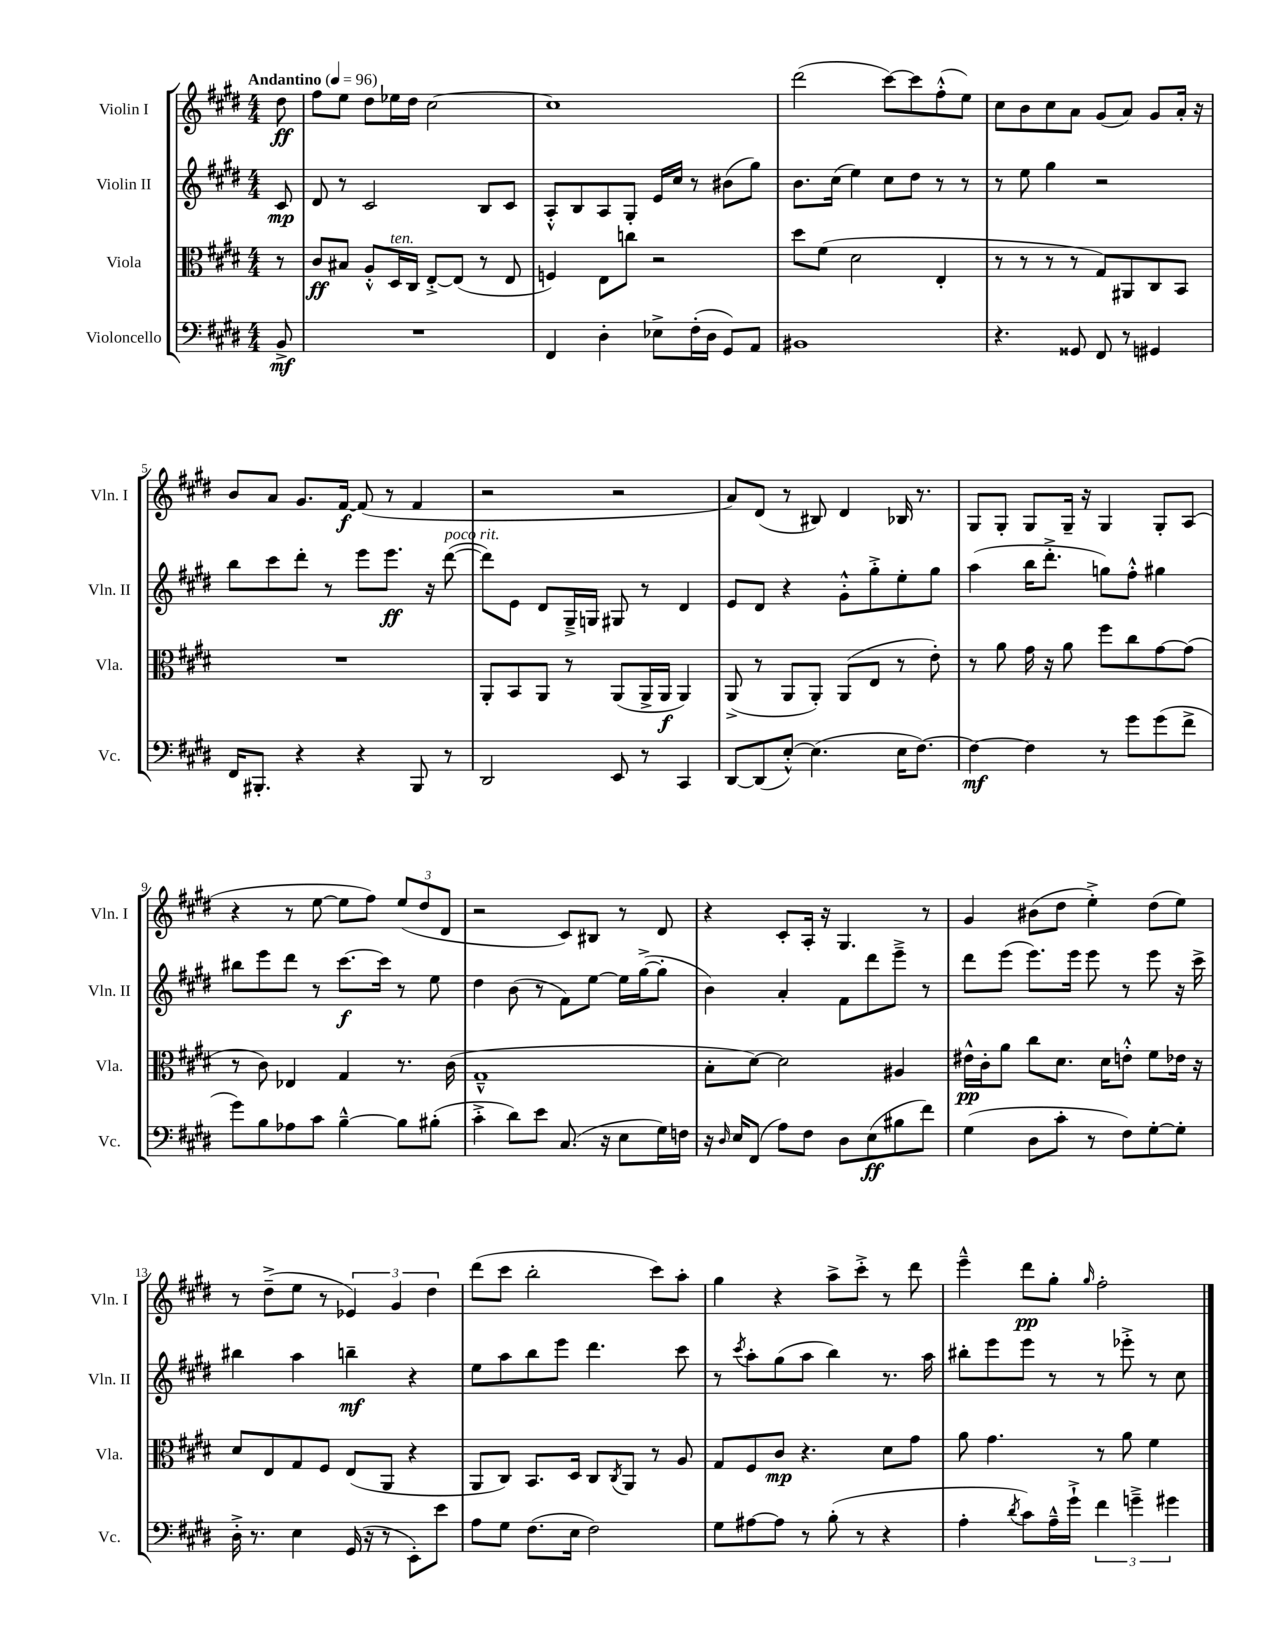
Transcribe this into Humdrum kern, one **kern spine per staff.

**kern	**dynam	**kern	**dynam	**kern	**dynam	**kern	**dynam
*part4	*part4	*part3	*part3	*part2	*part2	*part1	*part1
*staff4	*staff4	*staff3	*staff3	*staff2	*staff2	*staff1	*staff1
*I"Violoncello	*	*I"Viola	*	*I"Violin II	*	*I"Violin I	*
*I'Vc.	*	*I'Vla.	*	*I'Vln. II	*	*I'Vln. I	*
*clefF4	*	*clefC3	*	*clefG2	*	*clefG2	*
*k[f#c#g#d#]	*	*k[f#c#g#d#]	*	*k[f#c#g#d#]	*	*k[f#c#g#d#]	*
*M4/4	*	*M4/4	*	*M4/4	*	*M4/4	*
*MM96	*	*MM96	*	*MM96	*	*MM96	*
=	=	=	=	=	=	=	=
!	!	!	!	!	!	!LO:TX:a:B:t=Andantino	!
8BB^/	mf	8r	.	8c#/	mp	8dd#\	ff
=1	=1	=1	=1	=1	=1	=1	=1
1r	.	8c#/L	ff	8d#/	.	8ff#\L	.
.	.	8B#X/J	.	8r	.	8ee\J	.
.	.	8A'^^/L	.	2c#/	.	8dd#\L	.
!	!	!LO:TX:a:i:t=ten.	!	!	!	!	!
.	.	16D#/L	.	.	.	16ee-X\L	.
.	.	16C#/JJ	.	.	.	16dd#\JJ	.
.	.	[8E'^/L	.	.	.	[2cc#\	.
.	.	(8E/J]	.	.	.	.	.
.	.	8r	.	8B/L	.	.	.
.	.	8E/	.	8c#/J	.	.	.
=2	=2	=2	=2	=2	=2	=2	=2
4FF#/	.	4Fn/)	.	8A'^^/L	.	1cc#]	.
.	.	.	.	8B/	.	.	.
4D#'\	.	8E\L	.	8A/	.	.	.
.	.	8ccn\J	.	8G#'/J	.	.	.
8E-X^\L	.	2r	.	16e/LL	.	.	.
.	.	.	.	16cc#/JJ	.	.	.
(16F#'\L	.	.	.	8r	.	.	.
16D#\JJ	.	.	.	.	.	.	.
8GG#/L)	.	.	.	(8b#X\L	.	.	.
8AA/J	.	.	.	8gg#\J)	.	.	.
=3	=3	=3	=3	=3	=3	=3	=3
1BB#X	.	8dd#\L	.	8.b\L	.	(2ddd#\	.
.	.	(8f#\J	.	.	.	.	.
.	.	.	.	(16cc#\Jk	.	.	.
.	.	2d#\	.	4ee\)	.	.	.
.	.	.	.	8cc#\L	.	[8ccc#\L)	.
.	.	.	.	8dd#\J	.	8ccc#\]	.
.	.	4E'/	.	8r	.	(8ff#'^^\	.
.	.	.	.	8r	.	8ee\J)	.
=4	=4	=4	=4	=4	=4	=4	=4
4.r	.	8r	.	8r	.	8cc#\L	.
.	.	8r	.	8ee\	.	8b\	.
.	.	8r	.	4gg#\	.	8cc#\	.
8GG##X/	.	8r	.	.	.	8a\J	.
8FF#/	.	8G#/L)	.	2r	.	(8g#/L	.
8r	.	8AA#X/	.	.	.	8a/J)	.
4GG#X/	.	8C#/	.	.	.	8g#/L	.
.	.	8BB/J	.	.	.	16a'/Jk	.
.	.	.	.	.	.	16r	.
!!LO:LB:g=z
=5	=5	=5	=5	=5	=5	=5	=5
16FF#/KL	.	1r	.	8bb\L	.	8b/L	.
8.BBB#X'/J	.	.	.	.	.	.	.
.	.	.	.	8ccc#\	.	8a/J	.
4r	.	.	.	8ddd#'\J	.	8.g#/L	.
.	.	.	.	8r	.	.	.
.	.	.	.	.	.	[16f#/Jk	f
4r	.	.	.	8eee\L	.	(8f#/]	.
.	.	.	.	8.eee\J	ff	8r	.
8BBB#/	.	.	.	.	.	4f#/	.
.	.	.	.	16r	.	.	.
!	!	!	!	!LO:TX:a:i:t=poco rit.	!	!	!
8r	.	.	.	([8ddd#\	.	.	.
=6	=6	=6	=6	=6	=6	=6	=6
2DD#/	.	8AA'/L	.	8ddd#\L])	.	2r	.
.	.	8BB/	.	8e\J	.	.	.
.	.	8AA/J	.	8d#/L	.	.	.
.	.	8r	.	16G#~^/L	.	.	.
.	.	.	.	16Gn/JJ	.	.	.
8EE/	.	(8AA/L	.	8G#X/	.	2r	.
8r	.	16AA^/L	.	8r	.	.	.
.	.	16AA/JJ	f	.	.	.	.
4CC#/	.	4AA/)	.	4d#/	.	.	.
=7	=7	=7	=7	=7	=7	=7	=7
[8DD#/L	.	(8AA^/	.	8e/L	.	8a/L)	.
(8DD#/]	.	8r	.	8d#/J	.	(8d#/J	.
[8E'^^/J)	.	8AA/L	.	4r	.	8r	.
(4.E\]	.	8AA'/J)	.	.	.	8B#X/)	.
.	.	(8AA/L	.	8g#'^^\L	.	4d#/	.
.	.	8E/J	.	8gg#'^\	.	.	.
16E\KL	.	8r	.	8ee'\	.	16B-X/	.
[8.F#\J)	.	.	.	.	.	8.r	.
.	.	8e'\)	.	8gg#\J	.	.	.
=8	=8	=8	=8	=8	=8	=8	=8
4F#\_	mf	8r	.	(4aa\	.	8G#/L	.
.	.	8a\	.	.	.	8G#'/J	.
4F#\]	.	16g#\	.	16bb\KL	.	8G#/L	.
.	.	16r	.	8.ddd#'^\J	.	.	.
.	.	8a\	.	.	.	16G#~/Jk	.
.	.	.	.	.	.	16r	.
8r	.	8ff#\L	.	8ggn\L)	.	4G#/	.
8g#\L	.	8cc#\	.	8ff#'^^\J	.	.	.
(8g#\	.	[8g#\	.	4gg#X\	.	8G#'/L	.
8f#^\J	.	(8g#\J]	.	.	.	(8A/J	.
!!LO:LB:g=z
=9	=9	=9	=9	=9	=9	=9	=9
8g#\L)	.	8r	.	8bb#X\L	.	4r	.
8B\	.	8c#\)	.	8eee\	.	.	.
8A-X\	.	4E-X/	.	8ddd#\J	.	8r	.
8c#\J	.	.	.	8r	.	[8ee\	.
[4B~^^\	.	4G#/	.	[8.ccc#\L	f	8ee\L]	.
.	.	.	.	.	.	8ff#\J)	.
.	.	.	.	16ccc#\Jk]	.	.	.
8B\L]	.	8.r	.	8r	.	(12ee/L	.
.	.	.	.	.	.	12dd#/	.
(8B#X'\J	.	.	.	8ee\	.	.	.
.	.	.	.	.	.	12d#/J	.
.	.	(16c#\	.	.	.	.	.
=10	=10	=10	=10	=10	=10	=10	=10
4c#'^\	.	1G#~^^	.	4dd#\	.	2r	.
8d#\L)	.	.	.	(8b\	.	.	.
8e\J	.	.	.	8r	.	.	.
(8.C#/	.	.	.	8f#\L)	.	8c#/L)	.
.	.	.	.	[8ee\J	.	8B#X/J	.
16r	.	.	.	.	.	.	.
8E\L	.	.	.	16ee\LL]	.	8r	.
.	.	.	.	([16gg#^\J	.	.	.
16G#\L)	.	.	.	8gg#'\J]	.	8d#/	.
16Fn\JJ	.	.	.	.	.	.	.
=11	=11	=11	=11	=11	=11	=11	=11
16r	.	8B'\L	.	4b\)	.	4r	.
16qqD#/	.	.	.	.	.	.	.
16E/KL	.	.	.	.	.	.	.
(8FF#/J	.	[8d#\J)	.	.	.	.	.
8A\L)	.	2d#\]	.	4a'/	.	8c#'/L	.
8F#\J	.	.	.	.	.	16A'/Jk	.
.	.	.	.	.	.	16r	.
8D#\L	.	.	.	8f#\L	.	4.G#/	.
(8E\	ff	.	.	8ddd#\	.	.	.
8B#X\	.	4A#X/	.	8eee~^\J	.	.	.
8f#\J)	.	.	.	8r	.	8r	.
=12	=12	=12	=12	=12	=12	=12	=12
(4G#\	.	16e#X^^\LL	pp	8ddd#\L	.	4g#/	.
.	.	16c#'\J	.	.	.	.	.
.	.	8a\J	.	(8eee\J	.	.	.
8D#\L	.	8cc#\L	.	8.eee\L)	.	(8b#X\L	.
8c#'\J	.	8.d#\J	.	.	.	8dd#\J	.
.	.	.	.	16eee\Jk	.	.	.
8r	.	.	.	8eee\	.	4ee'^\)	.
.	.	16d#\KL	.	.	.	.	.
8F#\L)	.	8en'^^\J	.	8r	.	.	.
[8G#'\	.	8f#\L	.	8eee\	.	(8dd#\L	.
8G#'\J]	.	16e-X\Jk	.	16r	.	8ee\J)	.
.	.	16r	.	16ccc#^\	.	.	.
!!LO:LB:g=z
=13	=13	=13	=13	=13	=13	=13	=13
16D#'^\	.	8d#/L	.	4bb#X\	.	8r	.
8.r	.	.	.	.	.	.	.
.	.	8E/	.	.	.	(8dd#~^\L	.
4E\	.	8G#/	.	4aa\	.	8ee\J	.
.	.	8F#/J	.	.	.	8r	.
(16GG#/	.	(8E/L	.	4bbn~\	mf	6e-X/)	.
16r	.	.	.	.	.	.	.
8r	.	8AA/J	.	.	.	.	.
.	.	.	.	.	.	6g#/	.
8EE'\L)	.	4r	.	4r	.	.	.
.	.	.	.	.	.	6dd#\	.
8e\J	.	.	.	.	.	.	.
=14	=14	=14	=14	=14	=14	=14	=14
8A\L	.	8AA/L	.	8ee\L	.	(8ddd#\L	.
8G#\J	.	8C#/J)	.	8aa\	.	8ccc#\J	.
(8.F#\L	.	8.BB/L	.	8bb\	.	2bb'\	.
.	.	.	.	8eee\J	.	.	.
16E\Jk	.	16D#/Jk	.	.	.	.	.
2F#\)	.	8C#/L	.	4.ddd#\	.	.	.
.	.	8qC#/	.	.	.	.	.
.	.	8AA/J	.	.	.	.	.
.	.	8r	.	.	.	8ccc#\L)	.
.	.	8A/	.	8ccc#\	.	8aa'\J	.
=15	=15	=15	=15	=15	=15	=15	=15
8G#\L	.	8G#/L	.	8r	.	4gg#\	.
.	.	.	.	8qccc#/	.	.	.
[8A#X\	.	8F#/	.	8aa'\L	.	.	.
8A#\J]	.	8c#/J	mp	(8gg#\	.	4r	.
8r	.	4.r	.	8aa\J	.	.	.
(8B'\	.	.	.	4bb\)	.	8aa^\L	.
8r	.	.	.	.	.	8ccc#'^\J	.
4r	.	8d#\L	.	8.r	.	8r	.
.	.	8g#\J	.	.	.	8ddd#\	.
.	.	.	.	16aa\	.	.	.
=16	=16	=16	=16	=16	=16	=16	=16
4A'\	.	8a\	.	8bb#X'\L	.	4eee~^^\	.
.	.	4.g#\	.	8eee\	.	.	.
8qd#/	.	.	.	.	.	.	.
8c#\L)	.	.	.	8eee\J	.	8ddd#\L	pp
16A~^^\L	.	.	.	8r	.	8gg#'\J	.
16g#`^\JJ	.	.	.	.	.	.	.
.	.	.	.	.	.	16qqgg#/	.
6f#\	.	8r	.	8r	.	2ff#'\	.
.	.	8a\	.	8eee-X'^\	.	.	.
6gn~^\	.	.	.	.	.	.	.
.	.	4f#\	.	8r	.	.	.
6g#X\	.	.	.	.	.	.	.
.	.	.	.	8cc#\	.	.	.
==	==	==	==	==	==	==	==
*-	*-	*-	*-	*-	*-	*-	*-
